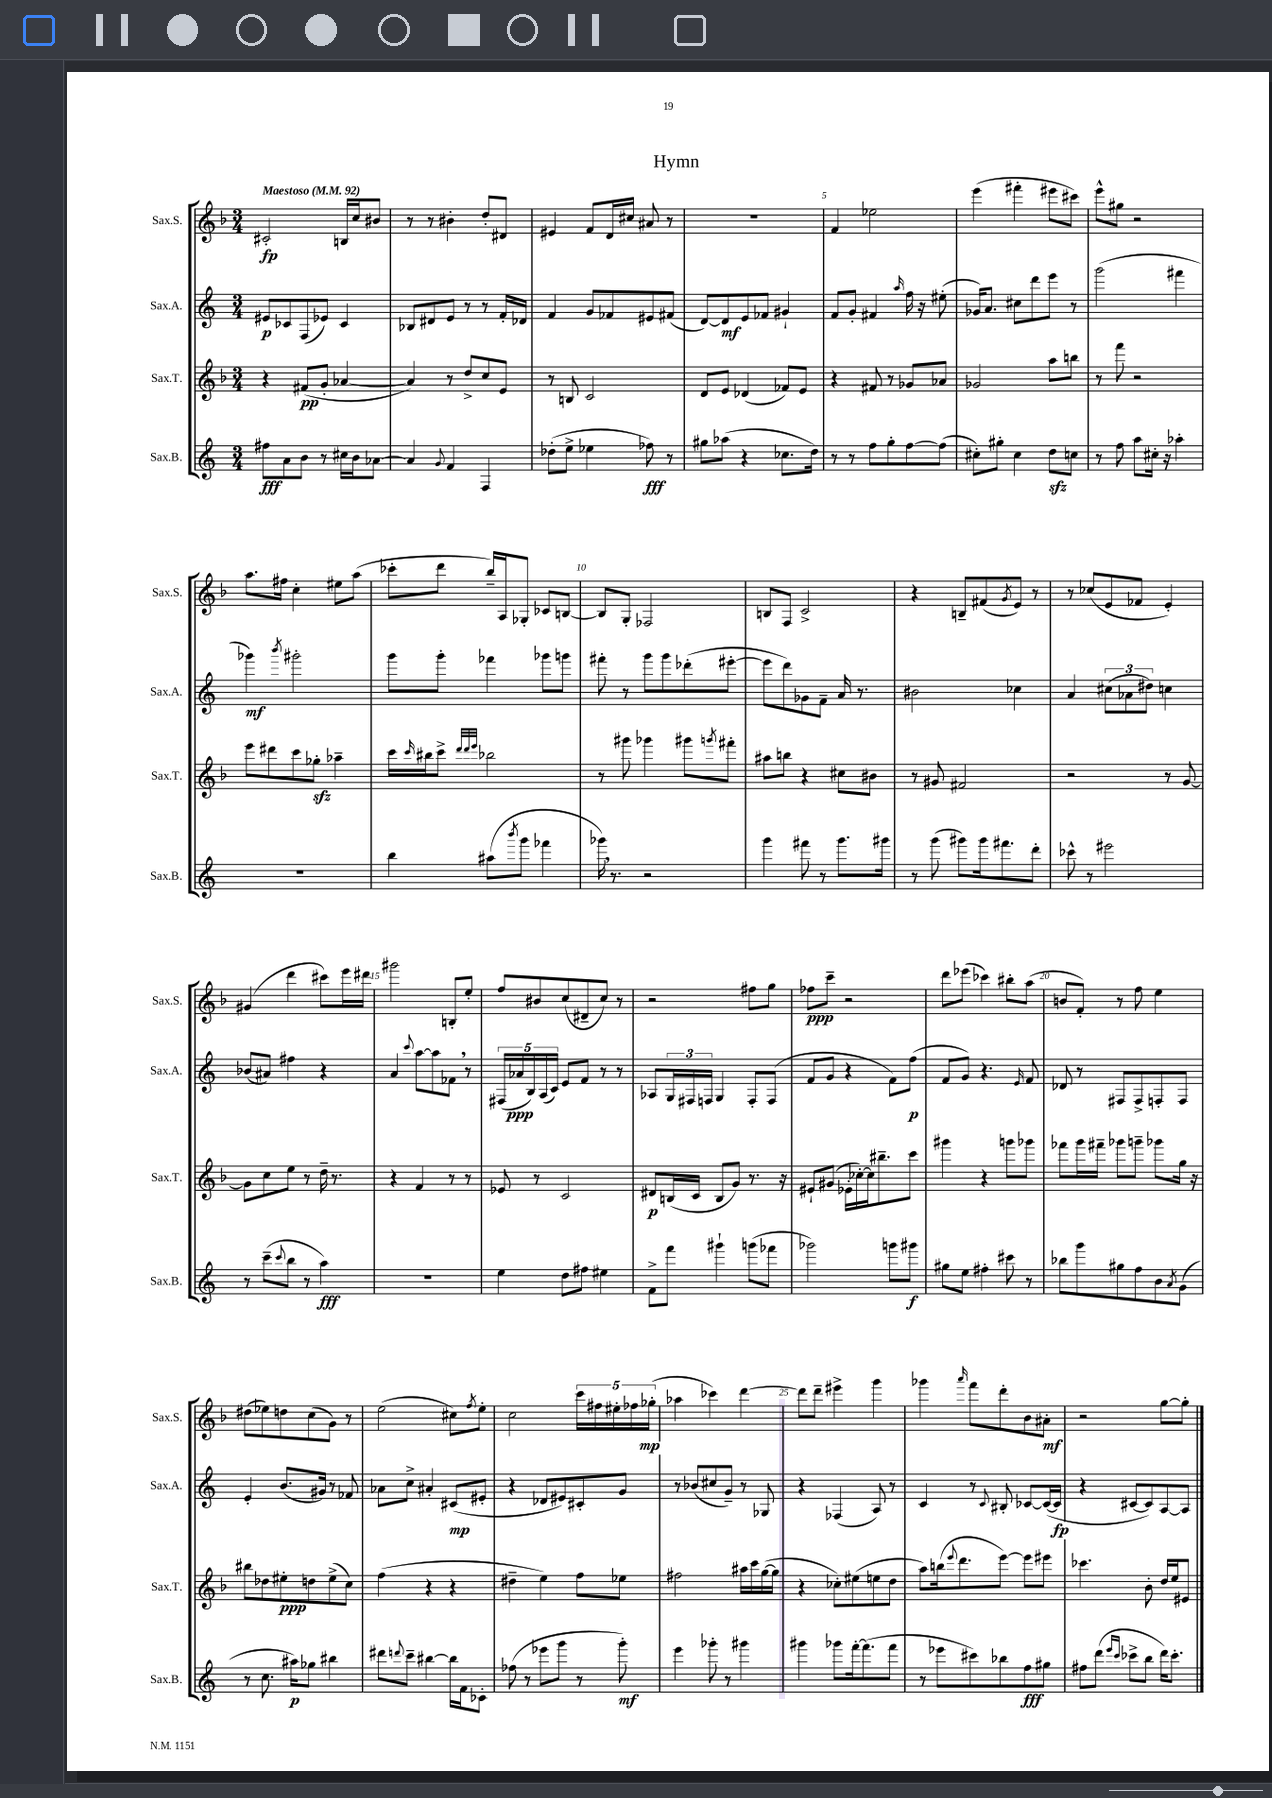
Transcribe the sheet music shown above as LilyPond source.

\header { title = "Hymn" }
<<
\new StaffGroup <<
\new Staff = "s0" \with { instrumentName = "Sax.S." shortInstrumentName = "Sax.S." } {
    \clef treble \key f \major \numericTimeSignature \time 3/4 \tempo "Maestoso" 4 = 92
    cis'2-.\fp b16 c''16 bis'8 |
    r8 r8 bis'4-. d''8-. dis'8 |
    eis'4 f'8 d'16 cis''16 ais'8 r8 |
    R2. |
    f'4 ees''2 |
    e'''4( fis'''4-. eis'''8 cis'''8) |
    e'''8-^ gis''8 r2 |
    a''8. fis''16 c''4-. eis''8 a''8( |
    ces'''8-. d'''8 bes''16--) a16 ges8-. ces'8 b8~ |
    b8 g8-. fes2 |
    b8 f8 c'2-> |
    r4 b8-- fis'8( \acciaccatura { g'8 } e'8) r8 |
    r8 ces''8( e'8 fes'8 e'4-.) |
    gis'4( d'''4 cis'''8) e'''16 dis'''16 |
    gis'''2 b8-. e''8-. |
    f''8 bis'8 c''8( dis'8-- c''8) r8 |
    r2 fis''8 g''8 |
    fes''8\ppp c'''8-- r2 |
    d'''8 ees'''8( ces'''4) bis''8-. a''8( |
    b'8 f'8-.) r8 f''8 e''4 |
    dis''8( ees''8) d''8 c''8( g'8) r8 |
    e''2( cis''8) \acciaccatura { f''8 } e''8-. |
    c''2 \tuplet 5/4 { c'''16 fis''16 eis''16-. fes''16 ges''16-.\mp( } |
    aes''4 ces'''4) d'''4~ |
    d'''8 d'''8-- eis'''4-> g'''4 |
    ges'''4 \grace { a'''16 } f'''8 d'''8-. bes'8 ais'8-.\mf |
    r2 g''8~ g''8-. \bar "|." |
}
\new Staff = "s1" \with { instrumentName = "Sax.A." shortInstrumentName = "Sax.A." } {
    \clef treble \key c \major \numericTimeSignature \time 3/4
    eis'8\p ces'8 f8( ees'8) ces'4 |
    bes8 dis'8 e'8 r8 r8 f'16-. des'16 |
    f'4 g'8 fes'8 eis'8 fis'8( |
    d'8~) d'8\mf e'8 fes'8 gis'4-! |
    f'8 g'8-. fis'4 \grace { a''16 } f''16 r16 eis''8-.( |
    ges'16) a'8. cis''8 d'''8 e'''8 r8 |
    g'''2( fis'''4 |
    ges'''4\mf) \acciaccatura { b'''8 } gis'''2-. |
    g'''8 g'''8-. fes'''4 ges'''8 g'''8 |
    fis'''8-. r8 g'''8 g'''8 des'''8-.( eis'''8~-. |
    eis'''8 d'''8) ges'8 f'8-- a'16 r8. |
    bis'2 ces''4 |
    a'4 \tuplet 3/2 { cis''8( aes'8 dis''8) } c''4 |
    bes'8( ais'8) fis''4 r4 |
    a'4 \appoggiatura { c'''8 } a''8~ a''8 fes'8 \breathe r8 |
    \tuplet 5/4 { fis16( aes'16\ppp b16) a16( c'16) } e'8 f'8 r8 r8 |
    aes8 \tuplet 3/2 { g16 fis16 f16 } g4 f8-. f8( |
    f'8 g'8 r4 f'8) f''8\p( |
    f'8 g'8) r4. \grace { e'16 } f'8 |
    des'8 r8 fis8 fis8-> f8-. f8 |
    e'4-. b'8.( gis'16) r8 fes'8 |
    aes'8 c''8-> ais'4-. cis'8\mp( eis'8-. |
    r4 des'8 eis'8) cis'8-. g'8 |
    r8 bes'8( cis''8 g'8--) r8 ges8 |
    r4 fes4( a8) r8 |
    c'4 r8 \appoggiatura { c'8 } bis8-. ces'8~ ces'16~( ces'16\fp |
    r4 cis'8~ cis'8) a8~ a8 \bar "|." |
}
\new Staff = "s2" \with { instrumentName = "Sax.T." shortInstrumentName = "Sax.T." } {
    \clef treble \key f \major \numericTimeSignature \time 3/4
    r4 fis'8\pp( g'8-. aes'4~ |
    aes'4) r8 d''8-> c''8 e'8 |
    r8 b8 c'2 |
    d'8 e'8 des'4( fes'8) e'8 |
    r4 fis'8 r8 ges'8 aes'8 |
    ges'2 a''8 b''8 |
    r8 f'''8 r2 |
    e'''8 dis'''8 c'''8 ges''8-.\sfz aes''4-- |
    c'''16 \grace { c'''16 } bis''16 c'''8-> \grace { d'''32 d'''32 e'''32 } bes''2 |
    r8 gis'''8 ges'''4 gis'''8 \acciaccatura { g'''8 } fis'''8-. |
    ais''8 b''8 r4 cis''8 bis'8 |
    r8 gis'8 fis'2 |
    r2 r8 g'8~ |
    g'8 c''8 e''8 r8 d''16-- r8. |
    r4 f'4 r8 r8 |
    ees'8 r8 c'2 |
    dis'8\p b16( c'16 b8 g'8) r8. r16 |
    eis'8-! gis'8( ees'16-. ces''16~-.) ces''16 bis''8.-- c'''8 |
    gis'''4 r4 g'''8 ges'''8 |
    fes'''8 g'''16 fis'''16-- ges'''8 g'''8-- ges'''8 g''16 r16 |
    bis''8 des''8 eis''8-.\ppp d''8 eis''8->( c''8) |
    f''4( r4 r4 |
    dis''4-- e''4) f''8 ees''8 |
    fis''2 ais''16 c'''16 g''16~( g''16 |
    r4 ces''8-.) eis''8( e''8 d''8 |
    a''8) b''16( \appoggiatura { e'''8 } d'''8. e'''8~) e'''8 eis'''8 |
    ces'''4. bes'8-. d''16 e''16 eis'8 \bar "|." |
}
\new Staff = "s3" \with { instrumentName = "Sax.B." shortInstrumentName = "Sax.B." } {
    \clef treble \key c \major \numericTimeSignature \time 3/4
    fis''8\fff a'8 b'8 r8 cis''16 b'16 aes'8~ |
    aes'4 \appoggiatura { g'8 } f'4 f4 |
    des''8-.( e''8-> ees''4 fes''8\fff) r8 |
    gis''8 aes''8( r4 ces''8. d''16) |
    r8 r8 f''8 g''8-. f''8~ f''8( |
    cis''8-.) gis''8-. cis''4 d''8\sfz c''8 |
    r8 f''8 a''8 cis''16-. r16 aes''4-. |
    R2. |
    b''4 ais''8( \acciaccatura { b'''8 } g'''8 fes'''4 |
    ges'''16) \breathe r8. r2 |
    g'''4 fis'''8 r8 g'''8. gis'''16 |
    r8 g'''8( gis'''8) gis'''16 fis'''8. d'''8-. |
    ces'''8-^ r8 eis'''2 |
    r8 c'''8--( \appoggiatura { c'''8 } b''8 r8 a''4\fff) |
    R2. |
    e''4 d''8 fis''8 eis''4 |
    f'8-> f'''8 gis'''4-! g'''8( fes'''8 |
    ges'''2) g'''8 gis'''8\f |
    gis''8 e''8 fis''4-. cis'''8 r8 |
    bes''8 g'''8 gis''8 f''8 b'8 \acciaccatura { a'8 } g'8( |
    r8 c''8. ais''16\p) ges''8 bis''4 |
    dis'''8 \appoggiatura { d'''8 } c'''8-- bis''4~ bis''16 f'16 ces'8-. |
    fes''8( r8 ees'''8 g'''8 r8 g'''8-.\mf) |
    e'''4 ges'''8-. r8 gis'''4 |
    gis'''4 ges'''8 f'''16~-. f'''8.( f'''8 |
    r8 ees'''8 cis'''8) bes''8 f''8\fff gis''8 |
    fis''8 d'''8( \grace { e'''16 c'''16 } ces'''8-> b''8 d'''16) ces'''8.-. \bar "|." |
}
>>
>>
\layout { \context { \Score \override BarNumber.break-visibility = ##(#f #t #t) barNumberVisibility = #(every-nth-bar-number-visible 5) } }
